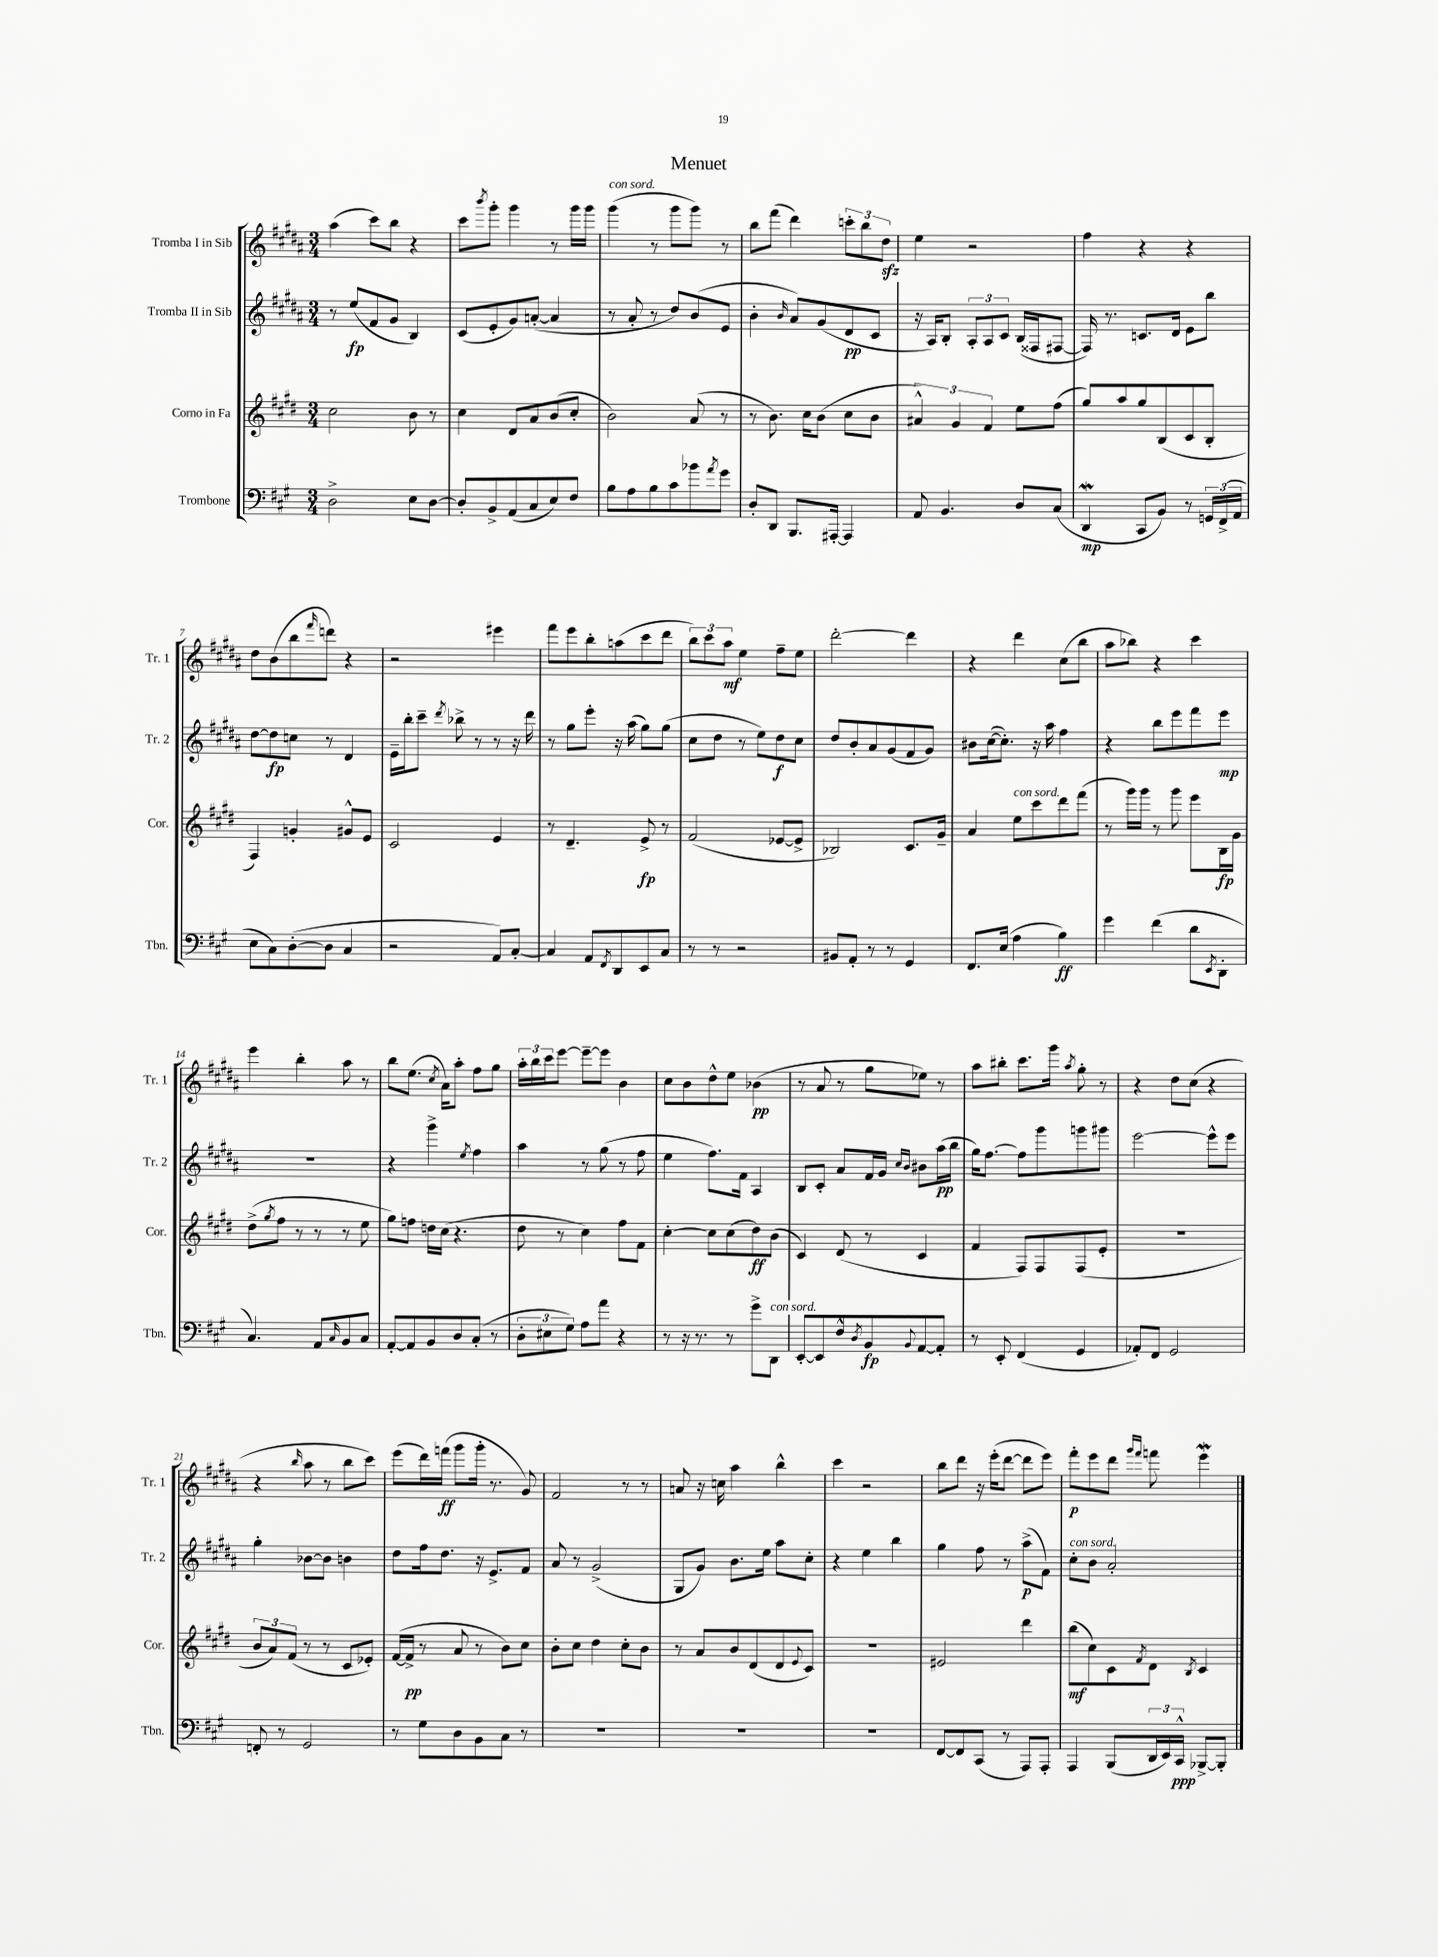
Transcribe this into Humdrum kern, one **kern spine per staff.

**kern	**dynam	**kern	**dynam	**kern	**dynam	**kern	**dynam
*part4	*part4	*part3	*part3	*part2	*part2	*part1	*part1
*staff4	*staff4	*staff3	*staff3	*staff2	*staff2	*staff1	*staff1
*I"Trombone	*	*I"Corno in Fa	*	*I"Tromba II in Sib	*	*I"Tromba I in Sib	*
*I'Tbn.	*	*I'Cor.	*	*I'Tr. 2	*	*I'Tr. 1	*
*clefF4	*	*clefG2	*	*clefG2	*	*clefG2	*
*k[f#c#g#]	*	*k[f#c#g#d#]	*	*k[f#c#g#d#a#]	*	*k[f#c#g#d#a#]	*
*M3/4	*	*M3/4	*	*M3/4	*	*M3/4	*
=1	=1	=1	=1	=1	=1	=1	=1
2D^\	.	2cc#\	.	8r	.	(4aa#\	.
.	.	.	.	(8ee/L	fp	.	.
.	.	.	.	8f#/	.	8ccc#\L)	.
.	.	.	.	8g#/J	.	8bb\J	.
8E\L	.	8b\	.	4B/)	.	4r	.
[8D\J	.	8r	.	.	.	.	.
=2	=2	=2	=2	=2	=2	=2	=2
8D'/L]	.	4cc#\	.	(8c#/L	.	8ccc#\L	.
.	.	.	.	.	.	8qbbb/	.
8BB^/	.	.	.	8e'/	.	8ggg#'\J	.
(8AA/	.	8d#/L	.	8g#/)	.	4ggg#\	.
8C#/	.	8a/	.	([8an'/J	.	.	.
8E/)	.	(8b/	.	4a/]	.	8r	.
8F#/J	.	8cc#'/J	.	.	.	16ggg#\LL	.
.	.	.	.	.	.	16ggg#\JJ	.
=3	=3	=3	=3	=3	=3	=3	=3
!	!	!	!	!	!	!LO:TX:a:i:t=con sord.	!
8B\L	.	2b\)	.	8r	.	(4ggg#\	.
8A\	.	.	.	8a#'/	.	.	.
8B\	.	.	.	8r	.	8r	.
8c#\	.	.	.	8dd#/L)	.	8ggg#\L	.
8b-X\	.	(8a/	.	(8b/	.	8ggg#\J)	.
8qa/	.	.	.	.	.	.	.
8g#\J	.	8r	.	8e/J	.	8r	.
=4	=4	=4	=4	=4	=4	=4	=4
8D'/L	.	8r	.	4b'\	.	8bb\L	.
8DD/J	.	8.b\)	.	.	.	(8fff#\J	.
.	.	.	.	16qqb/	.	.	.
8.BBB/L	.	.	.	8a#/L)	.	4ddd#\)	.
.	.	16cc#\KL	.	.	.	.	.
.	.	(8b\J	.	(8g#/	.	.	.
[16AAA#X'/Jk	.	.	.	.	.	.	.
4AAA#/]	.	8cc#\L	.	8d#/	pp	12cccn'\L	.
.	.	.	.	.	.	12bb\	.
.	.	8b\J	.	8c#/J	.	.	.
.	.	.	.	.	.	12dd#zz\J	.
=5	=5	=5	=5	=5	=5	=5	=5
8AA/	.	6a#X^^/)	.	16r	.	4ee\	.
.	.	.	.	16A#/KL)	.	.	.
4.BB/	.	.	.	8B'/J	.	.	.
.	.	6g#/	.	.	.	.	.
.	.	.	.	12A#'/L	.	2r	.
.	.	6f#/	.	12A#/	.	.	.
.	.	.	.	12c#/J	.	.	.
8D/L	.	8ee\L	.	(16B/LL	.	.	.
.	.	.	.	16F##X/J	.	.	.
(8C#/J	.	(8ff#\J	.	[8F#X/J	.	.	.
=6	=6	=6	=6	=6	=6	=6	=6
4DDw/	mp	8gg#/L)	.	16F#/])	.	4ff#\	.
.	.	.	.	8.r	.	.	.
.	.	8aa/	.	.	.	.	.
8CC#/L	.	8gg#/	.	8.cn/L	.	4r	.
8BB/J)	.	(8B/	.	.	.	.	.
.	.	.	.	16d#/Jk	.	.	.
8r	.	8c#/	.	8e\L	.	4r	.
24GGn/LL	.	8B'/J	.	8bb\J	.	.	.
(24FF#^/	.	.	.	.	.	.	.
24AA/JJ	.	.	.	.	.	.	.
!!LO:LB:g=z
=7	=7	=7	=7	=7	=7	=7	=7
8E\L	.	4F#/)	.	[8dd#\L	.	8dd#\L	.
8C#\)	.	.	.	8dd#\]	fp	(8b\	.
([8D'\	.	4gn'/	.	8ccn\J	.	8bb\	.
.	.	.	.	.	.	16qqfff#/	.
8D\J]	.	.	.	8r	.	8dddn\J)	.
4C#/	.	8g#X^^/L	.	4d#/	.	4r	.
.	.	8e/J	.	.	.	.	.
=8	=8	=8	=8	=8	=8	=8	=8
2r	.	2c#/	.	16e~\LL	.	2r	.
.	.	.	.	16bb'\J	.	.	.
.	.	.	.	8ccc#~\J	.	.	.
.	.	.	.	8qddd#/	.	.	.
.	.	.	.	8bb-X^\	.	.	.
.	.	.	.	8r	.	.	.
8AA/L)	.	4e/	.	8r	.	4eee#X\	.
[8C#'/J	.	.	.	16r	.	.	.
.	.	.	.	16ddd#\	.	.	.
=9	=9	=9	=9	=9	=9	=9	=9
4C#/]	.	8r	.	8r	.	8fff#\L	.
.	.	4.d#~/	.	8gg#\L	.	8eee\	.
8AA/L	.	.	.	8eee'\J	.	8bb'\	.
8qFF#/	.	.	.	.	.	.	.
8DD/	.	.	.	16r	.	(8aan\	.
.	.	.	.	(16aa#\	.	.	.
8EE/	.	8e^/	fp	8gg#\L)	.	8ccc#\	.
8C#/J	.	8r	.	(8gg#\J	.	8ddd#\J	.
=10	=10	=10	=10	=10	=10	=10	=10
8r	.	(2f#/	.	8cc#\L	.	12bb\L)	.
.	.	.	.	.	.	12ccc#\	.
8r	.	.	.	8dd#\J	.	.	.
.	.	.	.	.	.	12aa#\J	mf
2r	.	.	.	8r	.	4ee\	.
.	.	.	.	8ee\L)	.	.	.
.	.	[8e-X/L	.	8dd#\	f	8ff#~\L	.
.	.	8e-^/J]	.	8cc#\J	.	8ee\J	.
=11	=11	=11	=11	=11	=11	=11	=11
8BB#X/L	.	2B-X/)	.	8dd#/L	.	[2ddd#'\	.
8AA'/J	.	.	.	8b'/	.	.	.
8r	.	.	.	8a#/	.	.	.
8r	.	.	.	(8g#/	.	.	.
4GG#/	.	8.c#/L	.	8f#/	.	4ddd#\]	.
.	.	.	.	8g#/J)	.	.	.
.	.	16g#~/Jk	.	.	.	.	.
=12	=12	=12	=12	=12	=12	=12	=12
8.FF#/L	.	4a/	.	8b#X\L	.	4r	.
.	.	.	.	([16cc#\k	.	.	.
(16E/Jk	.	.	.	8.cc#'\J])	.	.	.
!	!	!LO:TX:a:i:t=con sord.	!	!	!	!	!
4A\	.	8ee\L	.	.	.	4ddd#\	.
.	.	8ccc#\	.	16r	.	.	.
.	.	.	.	16aa#\	.	.	.
4B\)	ff	8ddd#\	.	4ff#\	.	(8cc#\L	.
.	.	(8fff#\J	.	.	.	8bb\J	.
=13	=13	=13	=13	=13	=13	=13	=13
4g#\	.	8r	.	4r	.	8aa#\L	.
.	.	16ggg#\LL)	.	.	.	8bb-X\J)	.
.	.	16ggg#\JJ	.	.	.	.	.
(4f#\	.	8r	.	8bb\L	.	4r	.
.	.	8ggg#\	.	8eee\	.	.	.
8d\L	.	8eee\L	.	8fff#\	.	4ccc#\	.
8qEE/	.	.	.	.	.	.	.
8DD'\J	.	16B\L	fp	8eee\J	mp	.	.
.	.	16g#\JJ	.	.	.	.	.
!!LO:LB:g=z
=14	=14	=14	=14	=14	=14	=14	=14
4.C#/)	.	(8dd#^\L	.	2.r	.	4eee\	.
.	.	8qgg#/	.	.	.	.	.
.	.	8ff#\J	.	.	.	.	.
.	.	8r	.	.	.	4bb'\	.
8AA/L	.	8r	.	.	.	.	.
16qqC#/	.	.	.	.	.	.	.
8BB/	.	8r	.	.	.	8aa#\	.
8C#/J	.	8ee\	.	.	.	8r	.
=15	=15	=15	=15	=15	=15	=15	=15
[8AA'/L	.	8gg#\L)	.	4r	.	8bb\L	.
8AA/]	.	8ffn\J	.	.	.	(8.ee\J	.
8BB/	.	16ddn\LL	.	4ggg#^\	.	.	.
.	.	.	.	.	.	8qcc#/	.
.	.	(16cc#\JJ	.	.	.	16a#\KL)	.
8D/	.	4.r	.	.	.	8aa#'\J	.
.	.	.	.	8qee/	.	.	.
(8C#'/J	.	.	.	4ff#\	.	8ff#\L	.
8r	.	.	.	.	.	8gg#\J	.
=16	=16	=16	=16	=16	=16	=16	=16
12D'\L	.	8dd#\	.	4aa#\	.	24aa#'\LL	.
.	.	.	.	.	.	24bb\	.
12E#X\	.	.	.	.	.	24ccc#\J	.
.	.	8r	.	.	.	[8eee\J	.
12G#\J)	.	.	.	.	.	.	.
8A\L	.	4cc#\)	.	8r	.	8eee~\L_	.
8a\J	.	.	.	(8gg#\	.	8eee\J]	.
4r	.	8ff#\L	.	8r	.	4b\	.
.	.	8f#\J	.	8ff#\	.	.	.
=17	=17	=17	=17	=17	=17	=17	=17
8r	.	[4cc#'\	.	4ee\	.	8cc#\L	.
16r	.	.	.	.	.	8b\	.
8.r	.	.	.	.	.	.	.
.	.	8cc#\L]	.	8.ff#\L)	.	8dd#^^\	.
8r	.	(8cc#\	.	.	.	8ee\J	.
.	.	.	.	16f#\Jk	.	.	.
8g#^\L	.	8dd#\)	ff	4A#/	.	(4b-X\	pp
!LO:TX:a:i:t=con sord.	!	!	!	!	!	!	!
8DD\J	.	(8b\J	.	.	.	.	.
=18	=18	=18	=18	=18	=18	=18	=18
[8EE'/L	.	4c#/)	.	8B/L	.	8r	.
8EE/]	.	.	.	8c#'/J	.	8a#/	.
8F#^^/	.	(8d#/	.	8a#/L	.	8r	.
8qD/	.	.	.	.	.	.	.
8BB/	fp	8r	.	16f#/L	.	8gg#\L	.
.	.	.	.	16g#/JJ	.	.	.
.	.	.	.	16qqcc#/LL	.	.	.
8qqBB/	.	.	.	16qqb/JJ	.	.	.
[8AA/	.	4c#/	.	8b#X\L	.	8ee-X\J)	.
8AA'/J]	.	.	.	(16aa#\L	pp	8r	.
.	.	.	.	16bb\JJ	.	.	.
=19	=19	=19	=19	=19	=19	=19	=19
8r	.	4f#/	.	16gg#\KL)	.	8aa#\L	.
.	.	.	.	[8.ff#\J	.	.	.
8EE'/	.	.	.	.	.	8bb#X'\J	.
(4FF#/	.	8F#/L)	.	8ff#\L]	.	8.ccc#\L	.
.	.	8F#/	.	8ggg#\	.	.	.
.	.	.	.	.	.	16ggg#\Jk	.
.	.	.	.	.	.	8qaa#/	.
4GG#/	.	(8F#/	.	8gggn\	.	8gg#'\	.
.	.	8e'/J	.	8ggg#X\J	.	8r	.
=20	=20	=20	=20	=20	=20	=20	=20
8AA-X'/L)	.	2.r	.	[2eee\	.	4r	.
8FF#/J	.	.	.	.	.	.	.
2GG#/	.	.	.	.	.	8dd#\L	.
.	.	.	.	.	.	(8cc#\J	.
.	.	.	.	8eee^^\L]	.	4r	.
.	.	.	.	8eee\J	.	.	.
!!LO:LB:g=z
=21	=21	=21	=21	=21	=21	=21	=21
8FFn'/	.	12b/L	.	4gg#'\	.	4r	.
.	.	12a/)	.	.	.	.	.
8r	.	.	.	.	.	.	.
.	.	(12f#/J	.	.	.	.	.
.	.	.	.	.	.	16qqbb/	.
2GG#/	.	8r	.	[8b-X\L	.	8aa#\	.
.	.	8r	.	8b-\J]	.	8r	.
.	.	8c#/L	.	4bn\	.	8bb\L	.
.	.	8e-X'/J)	.	.	.	8ccc#\J)	.
=22	=22	=22	=22	=22	=22	=22	=22
8r	.	([16f#/LL	.	8dd#\L	.	(8eee\L	.
.	.	16f#^/JJ]	pp	.	.	.	.
8G#\L	.	8r	.	16ff#\k	.	16ddd#\L)	.
.	.	.	.	8.dd#\J	.	(16fffn\JJ	ff
8D\	.	8a/	.	.	.	8ggg#\L	.
8BB\	.	8r	.	16r	.	16ggg#'\Jk	.
.	.	.	.	8.e^/L	.	8.r	.
8C#\J	.	8b\L)	.	.	.	.	.
8r	.	8cc#\J	.	8f#/J	.	8g#/)	.
=23	=23	=23	=23	=23	=23	=23	=23
2.r	.	8b'\L	.	8a#/	.	2f#/	.
.	.	8cc#\J	.	8r	.	.	.
.	.	4dd#\	.	(2g#^/	.	.	.
.	.	8cc#'\L	.	.	.	8r	.
.	.	8b\J	.	.	.	8r	.
=24	=24	=24	=24	=24	=24	=24	=24
2.r	.	8r	.	8G#/L	.	8an/	.
.	.	8a/L	.	8g#/J)	.	16r	.
.	.	.	.	.	.	16ccn\	.
.	.	8b/	.	8.b\L	.	4aa#\	.
.	.	(8d#/	.	.	.	.	.
.	.	.	.	16ee\Jk	.	.	.
.	.	8d#/	.	8aa#\L	.	4bb^^\	.
.	.	8qqe/	.	.	.	.	.
.	.	8c#/J)	.	8cc#'\J	.	.	.
=25	=25	=25	=25	=25	=25	=25	=25
2.r	.	2.r	.	4r	.	4ccc#\	.
.	.	.	.	4ee\	.	2r	.
.	.	.	.	4bb\	.	.	.
=26	=26	=26	=26	=26	=26	=26	=26
[8FF#/L	.	2e#X/	.	4gg#\	.	8bb\L	.
8FF#/]	.	.	.	.	.	8ddd#\J	.
(8CC#/J	.	.	.	8ff#\	.	16r	.
.	.	.	.	.	.	(16eee'\KL	.
8r	.	.	.	8r	.	[8ddd#\J	.
8AAA/L)	.	4ddd#\	.	(8aa#^\L	p	8ddd#\L]	.
8AAA'/J	.	.	.	8f#\J)	.	8eee\J)	.
=27	=27	=27	=27	=27	=27	=27	=27
!	!	!	!	!LO:TX:a:i:t=con sord.	!	!	!
4AAA/	.	(8bb\L	mf	8cc#'\L	.	8fff#'\L	p
.	.	8cc#\)	.	8b\J	.	8eee\	.
(8BBB/L	.	8c#\	.	2a#'/	.	8ddd#\J	.
.	.	.	.	.	.	16qqggg#/LL	.
.	.	8qf#/	.	.	.	16qqfff#/JJ	.
24DD/L	.	8d#\J	.	.	.	8fffn\	.
24EE/)	.	.	.	.	.	.	.
24CC#^^/JJ	ppp	.	.	.	.	.	.
.	.	8qB/	.	.	.	.	.
[8BBB-X^/L	.	4c#/	.	.	.	4eeew\	.
8BBB-'/J]	.	.	.	.	.	.	.
==	==	==	==	==	==	==	==
*-	*-	*-	*-	*-	*-	*-	*-
